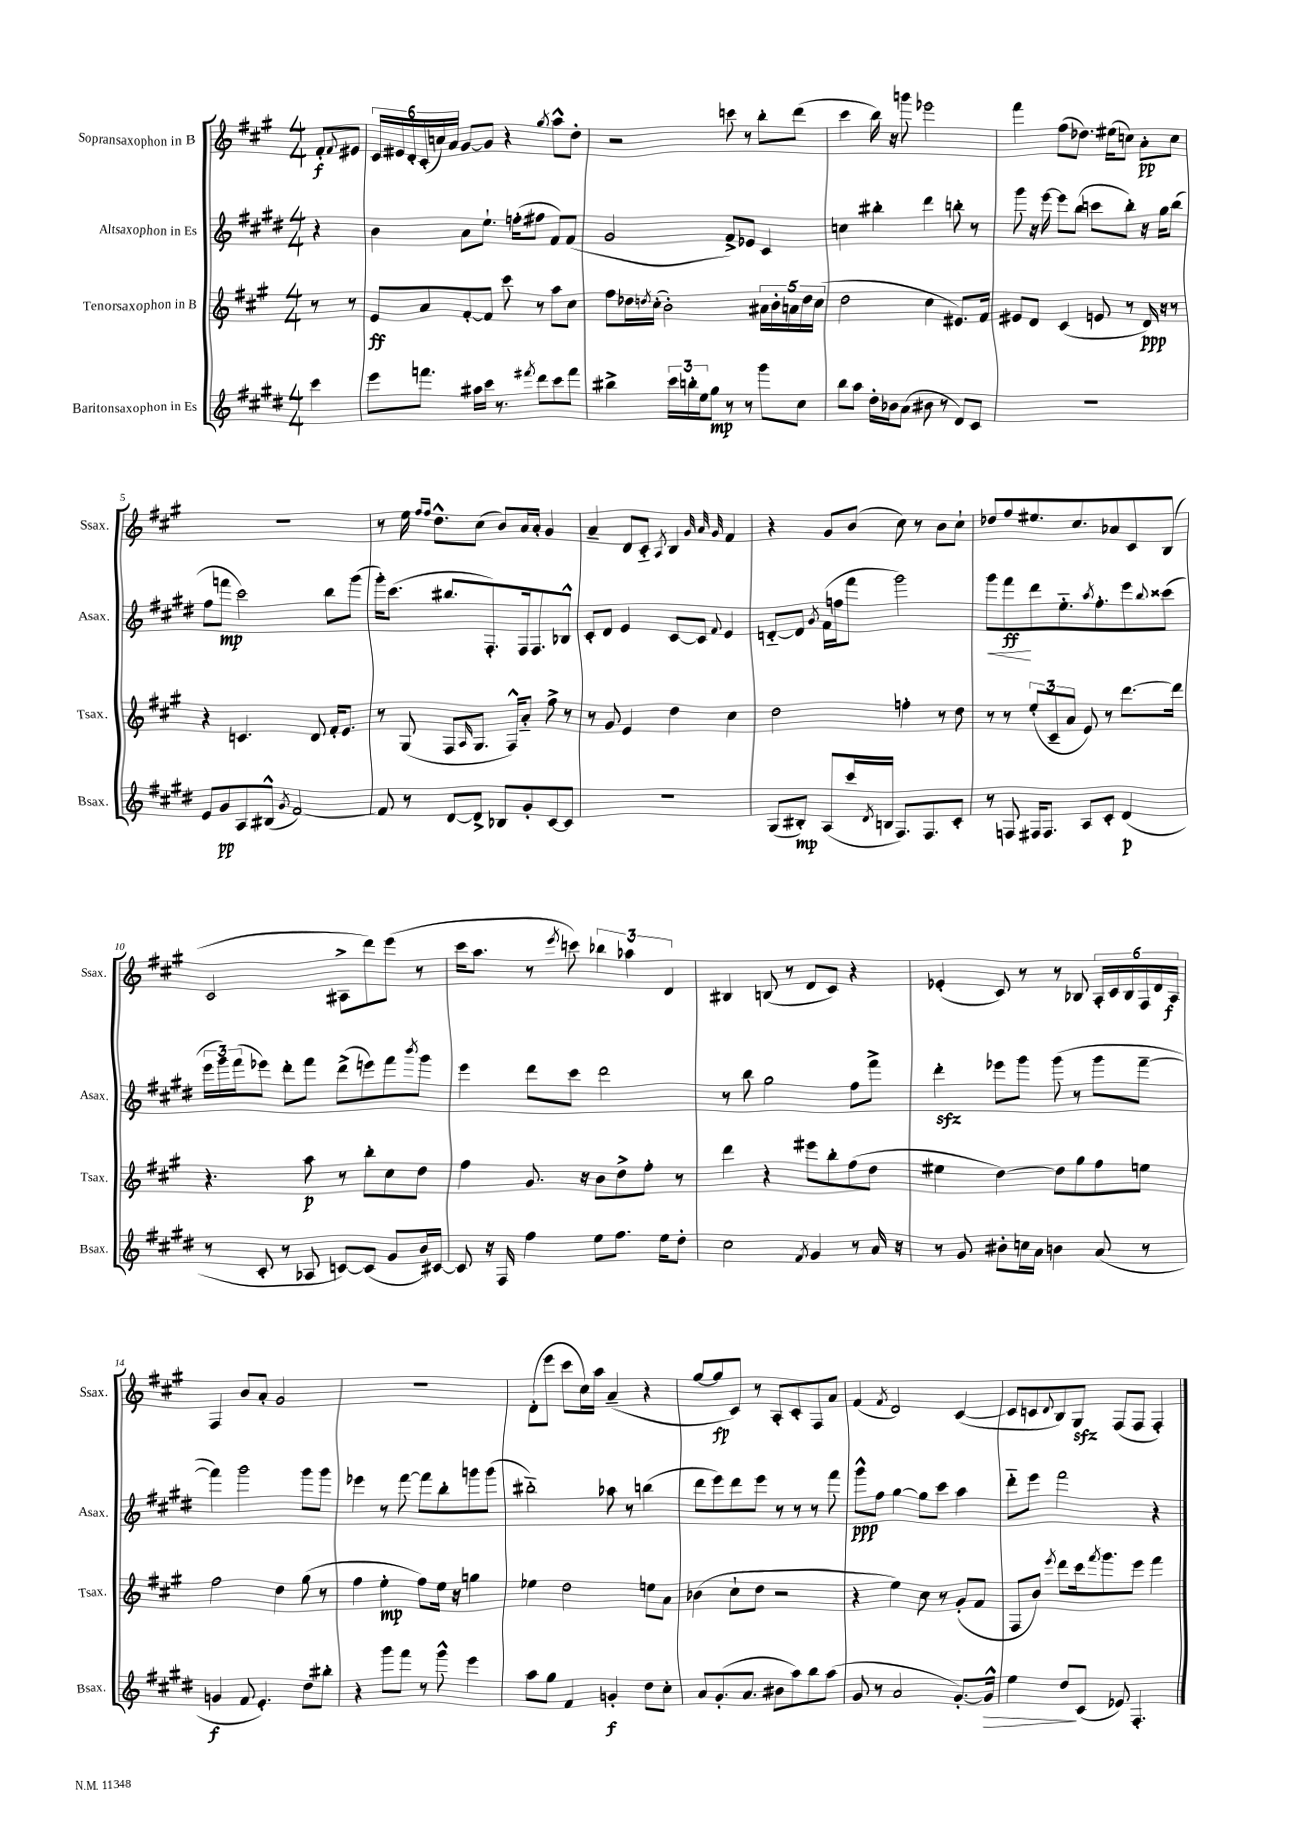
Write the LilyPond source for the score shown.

<<
\new StaffGroup <<
\new Staff = "s0" \with { instrumentName = "Sopransaxophon in B" shortInstrumentName = "Ssax." } {
    \clef treble \key a \major \numericTimeSignature \time 4/4 \partial 4
    fis'8-.\f \appoggiatura { fis'8 } eis'8 |
    \tuplet 6/4 { cis'16 eis'16 d'16-. cis'16-.( c''16) a'16 } gis'8~ gis'8 r4 \acciaccatura { gis''8 } a''8-^ d''8-. |
    r2 c'''8 r8 b''8-. d'''8( |
    cis'''4 b''16) r16 g'''8 ees'''2 |
    fis'''4 fis''8( des''8.) eis''16( c''8) a'8-.\pp c''8 |
    R1 |
    r8 e''16 \grace { fis''16 fis''16 } d''8.-^ cis''8( b'8) a'16 a'16-. gis'4 |
    a'4-- d'8 cis'8-_ \acciaccatura { a8 } b4 \grace { gis'32 a'32 gis'32 } fis'4 |
    r4 gis'8 b'8( cis''8) r8 b'8 cis''8-! |
    des''8 fis''8 eis''8. cis''8. aes'8 cis'8 b8( |
    cis'2 ais8-> d'''8) e'''8( r8 |
    cis'''16 a''8. r8 \acciaccatura { e'''8 } c'''8) \tuplet 3/2 { bes''4 aes''4 d'4 } |
    bis4 b8( r8 d'8 cis'8) r4 |
    ees'4-.( cis'8) r8 r8 bes8 \tuplet 6/4 { a16-. cis'16 bes16 fis16 d'16 a16\f } |
    fis4 b'8 a'8-. gis'2 |
    R1 |
    d'8-.( e'''8 cis'''8 cis''16) a''16 a'4--( r4 |
    gis''8~ gis''8\fp cis'8) r8 a8-. cis'8-. fis8 a'8 |
    fis'4( \acciaccatura { fis'8 } d'2) cis'4~( |
    cis'8 c'8 \appoggiatura { d'8 } b8) gis8\sfz fis8( fis8 fis4-.) \bar "|." |
}
\new Staff = "s1" \with { instrumentName = "Altsaxophon in Es" shortInstrumentName = "Asax." } {
    \clef treble \key e \major \numericTimeSignature \time 4/4 \partial 4
    r4 |
    b'4 a'8 e''8.-! f''16-.( fis''8 fis'8) fis'8( |
    gis'2 fis'8->) ees'8 cis'4 |
    c''4 bis''4-. dis'''4 b''8-. r8 |
    gis'''8 r16 e'''16~ e'''8 b''8( c'''8 b''8-.) r16 gis''16 b''8( |
    fis''8 f'''8\mp cis'''2) b''8 gis'''8( |
    gis'''16-.) cis'''8.( bis''8. fis8.-.) fis16 fis8. bes8-^ |
    cis'8-. dis'8 e'4 cis'8~ cis'8 \appoggiatura { fis'8 } e'4 |
    d'8~-_ d'8 \acciaccatura { gis'8 } fis'16( f''16 fis'''8 gis'''2) |
    gis'''8\< fis'''8\ff\! dis'''8 e''8.-_ \acciaccatura { a''8 } fis''8.-. e'''8 \appoggiatura { b''8 } cisis'''8( |
    \tuplet 3/2 { e'''16 gis'''16) fis'''16( } ees'''8) dis'''8-. fis'''8 dis'''8->( e'''8) fis'''8 \acciaccatura { b'''8 } gis'''8 |
    e'''4 dis'''8 cis'''8 dis'''2 |
    r8 b''8 gis''2 fis''8 fis'''8-> |
    dis'''4-.\sfz ees'''8 gis'''8 gis'''8( r8 gis'''8 fis'''8~-- |
    fis'''4) gis'''2 gis'''8 gis'''8 |
    ees'''4 r8 fis'''8~ fis'''8 b''8-. g'''8 g'''8( |
    bis''2-_) aes''8 r8 b''4( |
    dis'''8 e'''8) dis'''8 e'''8 r8 r8 r8 fis'''8 |
    gis'''8-^\ppp fis''8 gis''4~ gis''8 cis'''8 a''4 |
    dis'''8-_ e'''8 fis'''2 r4 \bar "|." |
}
\new Staff = "s2" \with { instrumentName = "Tenorsaxophon in B" shortInstrumentName = "Tsax." } {
    \clef treble \key a \major \numericTimeSignature \time 4/4 \partial 4
    r8 r8 |
    e'8\ff a'8 fis'8~-. fis'8 cis'''8 r8 a''8 cis''8 |
    fis''8 des''16 \acciaccatura { d''8 } cis''16-.( b'2-.) \tuplet 5/4 { ais'16 b'16-. a'16 d''16 cis''16( } |
    d''2 cis''4 eis'8.) fis'16 |
    eis'8 d'8 cis'4( e'8 r8 d'16\ppp) r16 r8 |
    r4 c'4. d'8 fis'16-. e'8. |
    r8 gis8( fis8 \grace { a16 } gis8. fis16-^) a'8-_ fis''8-> r8 |
    r8 gis'8 e'4 d''4 cis''4 |
    d''2 f''4-. r8 d''8 |
    r8 r8 \tuplet 3/2 { e''8-.( cis'8-- a'8 } e'8) r8 d'''8.~ d'''16 |
    r4. a''8\p r8 b''8-. cis''8 d''8 |
    fis''4 gis'8. r16 b'8 d''8-> fis''8-. r8 |
    d'''4 r4 eis'''8 b''8-. fis''8( d''8 |
    eis''4 d''4~) d''8 gis''8 fis''8 e''8 |
    fis''2 d''4 gis''8( r8 |
    fis''4 e''4-.\mp fis''8) e''16 r16 g''4 |
    ees''4 d''2 e''8 a'8 |
    bes'4( cis''8-! d''8 r2 |
    r4 e''4) cis''8 r8 gis'8-.( fis'8 |
    fis8 b'8) \acciaccatura { e'''8 } d'''8 cis'''16 \acciaccatura { fis'''8 } gis'''8. e'''8 fis'''4 \bar "|." |
}
\new Staff = "s3" \with { instrumentName = "Baritonsaxophon in Es" shortInstrumentName = "Bsax." } {
    \clef treble \key e \major \numericTimeSignature \time 4/4 \partial 4
    cis'''4 |
    e'''8 f'''8. ais''16 cis'''16 r8. \acciaccatura { fis'''8 } dis'''8 cis'''8 fis'''8 |
    bis''4-> \tuplet 3/2 { cis'''16 b''16-. e''16 } gis''8\mp r8 r8 gis'''8 cis''8 |
    b''8 a''8 dis''16-. bes'16 a'8( bis'8 r8 dis'8) cis'8 |
    R1 |
    e'8 gis'8\pp a8 bis8-^( \acciaccatura { gis'8 } fis'2~) |
    fis'8 r8 dis'8~ dis'8-> bes8 gis'8-. cis'8~ cis'8 |
    R1 |
    gis8( bis8-.\mp) a8( cis'''16 \acciaccatura { dis'8 } b16 fis8.) fis8. cis'8-. |
    r8 f8 fis16 fis8. a8 cis'8-. dis'4\p( |
    r8 cis'8-. r8 aes8 c'8~) c'8( gis'8 b'16) cis'16~ |
    cis'8 r16 fis16 fis''4 e''8 fis''8. e''16 dis''8-. |
    cis''2 \acciaccatura { fis'8 } gis'4 r8 a'16 r16 |
    r8 gis'8 bis'8-. c''16 a'16 b'4 a'8( r8 |
    g'4\f fis'8 e'4.-.) dis''8 bis''8-. |
    r4 gis'''8 fis'''8 r8 gis'''8-^ e'''4 |
    a''8 gis''8 fis'4 g'4-.\f dis''8 cis''8-. |
    a'8 gis'8.-.( a'8. bis'8 a''8) b''8 a''8( |
    gis'8 r8 a'2 gis'8.~-.) gis'16-^\> |
    e''4 dis''8\! cis'8( ees'8) fis4.-. \bar "|." |
}
>>
>>
